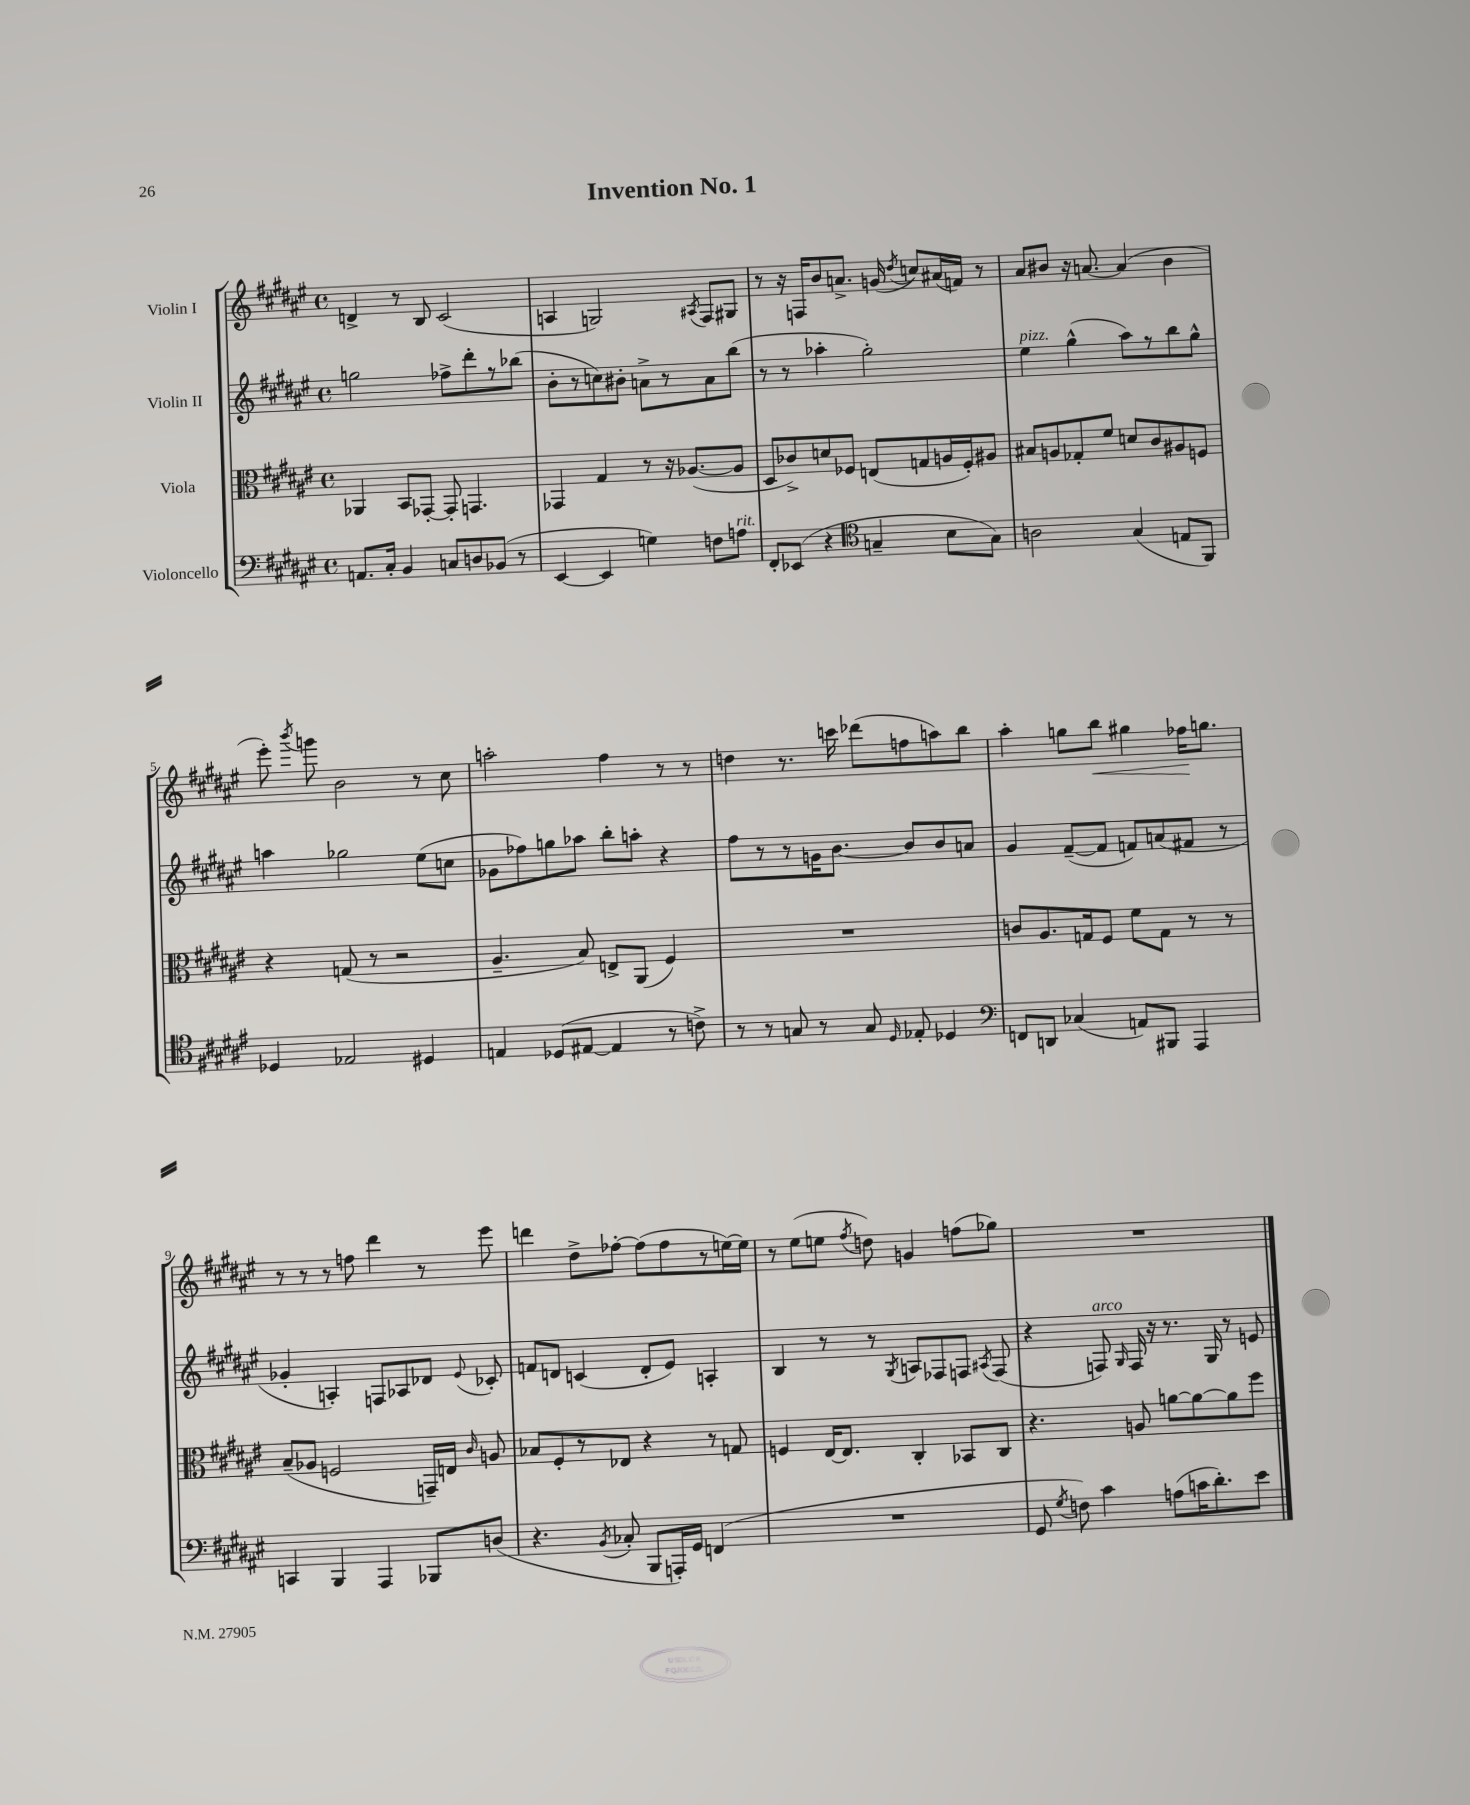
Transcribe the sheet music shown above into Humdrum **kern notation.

**kern	**kern	**kern	**kern
*staff4	*staff3	*staff2	*staff1
*clefF4	*clefC3	*clefG2	*clefG2
*k[f#c#g#d#a#e#]	*k[f#c#g#d#a#e#]	*k[f#c#g#d#a#e#]	*k[f#c#g#d#a#e#]
*M4/4	*M4/4	*M4/4	*M4/4
*met(c)	*met(c)	*met(c)	*met(c)
8.AA	4AA-	2gg	4d^
16C#'	.	.	.
4BB	8BB	.	8r
.	[8GG-'	.	8B
8C	8GG-']	8ff-^	(2c#
8D	4.GG	8ddd#'	.
(8BB-	.	8r	.
8r	.	(8bb-	.
=	=	=	=
[4EE#	4GG-	8b'	4A
.	.	8r	.
4EE#]	4G#	8cc)	2G)
.	.	8b#'	.
4G)	8r	8a^	.
.	16r	8r	.
.	([8.A-	.	.
.	.	.	8qA#
8F	.	8a	8F#
8A	8A-]	(8bb	8G#
=	=	=	=
8FF#'	8D#	8r	8r
(8EE-	8c-^)	8r	16r
.	.	.	16F
4r	8d	4aa-'	8b
.	8F-	.	8.a^
*clefC4	*	*	*
4G~	(8E	2gg#')	.
.	.	.	(16g
.	.	.	8qdd#
.	8G	.	8cc)
8B	16A	.	(16a#
.	16F-')	.	16f)
8G)	8A#	.	8r
=	=	=	=
2A	8B#	4ee#	8a#
.	8A	.	8b#
.	8G-'	(4gg#^^	16r
.	.	.	[8.a
.	8f#	.	.
(4G#	8d	8aa#)	(4a]
.	8c#	8r	.
8E	8A#	8bb	4b#
8FF#)	8F	8gg#^^	.
=	=	=	=
4D-	4r	4aa	8eee#')
.	.	.	8qbbb
.	.	.	8ggg
2E-	(8G	2gg-	2b
.	8r	.	.
.	2r	.	.
4D#	.	(8ee#	8r
.	.	8cc	8cc#
=	=	=	=
4E	4.A#~	8g-	2aa'
.	.	8ff-)	.
(8D-	.	8gg	.
[8E#	8B)	8aa-	.
4E#]	8E^	8bb'	4ff#
.	(8AA#	8aa'	.
8r	4F#)	4r	8r
8c^)	.	.	8r
=	=	=	=
8r	1r	8ff#	4dd
8r	.	8r	.
8G	.	8r	8.r
8r	.	16g	.
.	.	[8.b	16ccc
8G	.	.	(8ddd-
16qqD#	.	.	.
8E-'	.	8b]	8ff
4D-	.	8b	8aa)
.	.	8a	8bb
=	=	=	=
*clefF4	*	*	*
8FF	8c	4g#	4aa#'
8DD	8.A#	.	.
(4C-	.	([8f#~	8gg
.	16G	.	.
.	8F#	8f#]	8bb
8AA)	8f#	8f)	4gg#
8BBB#	8G	(8a	.
4AAA#	8r	8f#	16ff-
.	.	.	8.gg
.	8r	8r	.
=	=	=	=
4CC	(8B~	4g-'	8r
.	8A-	.	8r
4BBB	2F	4A')	8r
.	.	.	8ff
4AAA#	.	8F	4ddd#
.	.	8A-	.
8BBB-	16GG~)	8d-	8r
.	16E	.	.
.	16qqc#	8qqe#	.
(8D	8A	8c-'	8eee#
=	=	=	=
4.r	8B-	8f	4ddd
.	8F#'	8d	.
.	8r	(4c	8dd#^
8qBB	.	.	.
8C-'	8E-	.	[8ff-'
8BBB	4r	8d'	(8ff-]
16AAA')	.	8e#)	8ff-
16GG#	.	.	.
(4FF	8r	4A'	8r
.	8G	.	[16ee)
.	.	.	16ee]
=	=	=	=
1r	4F	4B	8r
.	.	.	(8ee#
.	[16E#	8r	8ee
.	8.E#]	.	.
.	.	.	8qff#
.	.	8r	8dd)
.	.	8qG#	.
.	4C#'	8A	4g
.	.	8F-	.
.	8BB-	8F	(8ff
.	.	8qA#	.
.	8C#	(8F	8gg-)
=	=	=	=
8GG#	4.r	4r	1r
8qG#	.	.	.
8F)	.	.	.
4c#	.	8F)	.
.	.	16qqG#	.
.	8A	16F	.
.	.	16r	.
(8A	[8a	8.r	.
16c	8a_	.	.
8.d#')	.	16G#	.
.	8a]	8r	.
8e#	8ff#	8e	.
==	==	==	==
*-	*-	*-	*-
